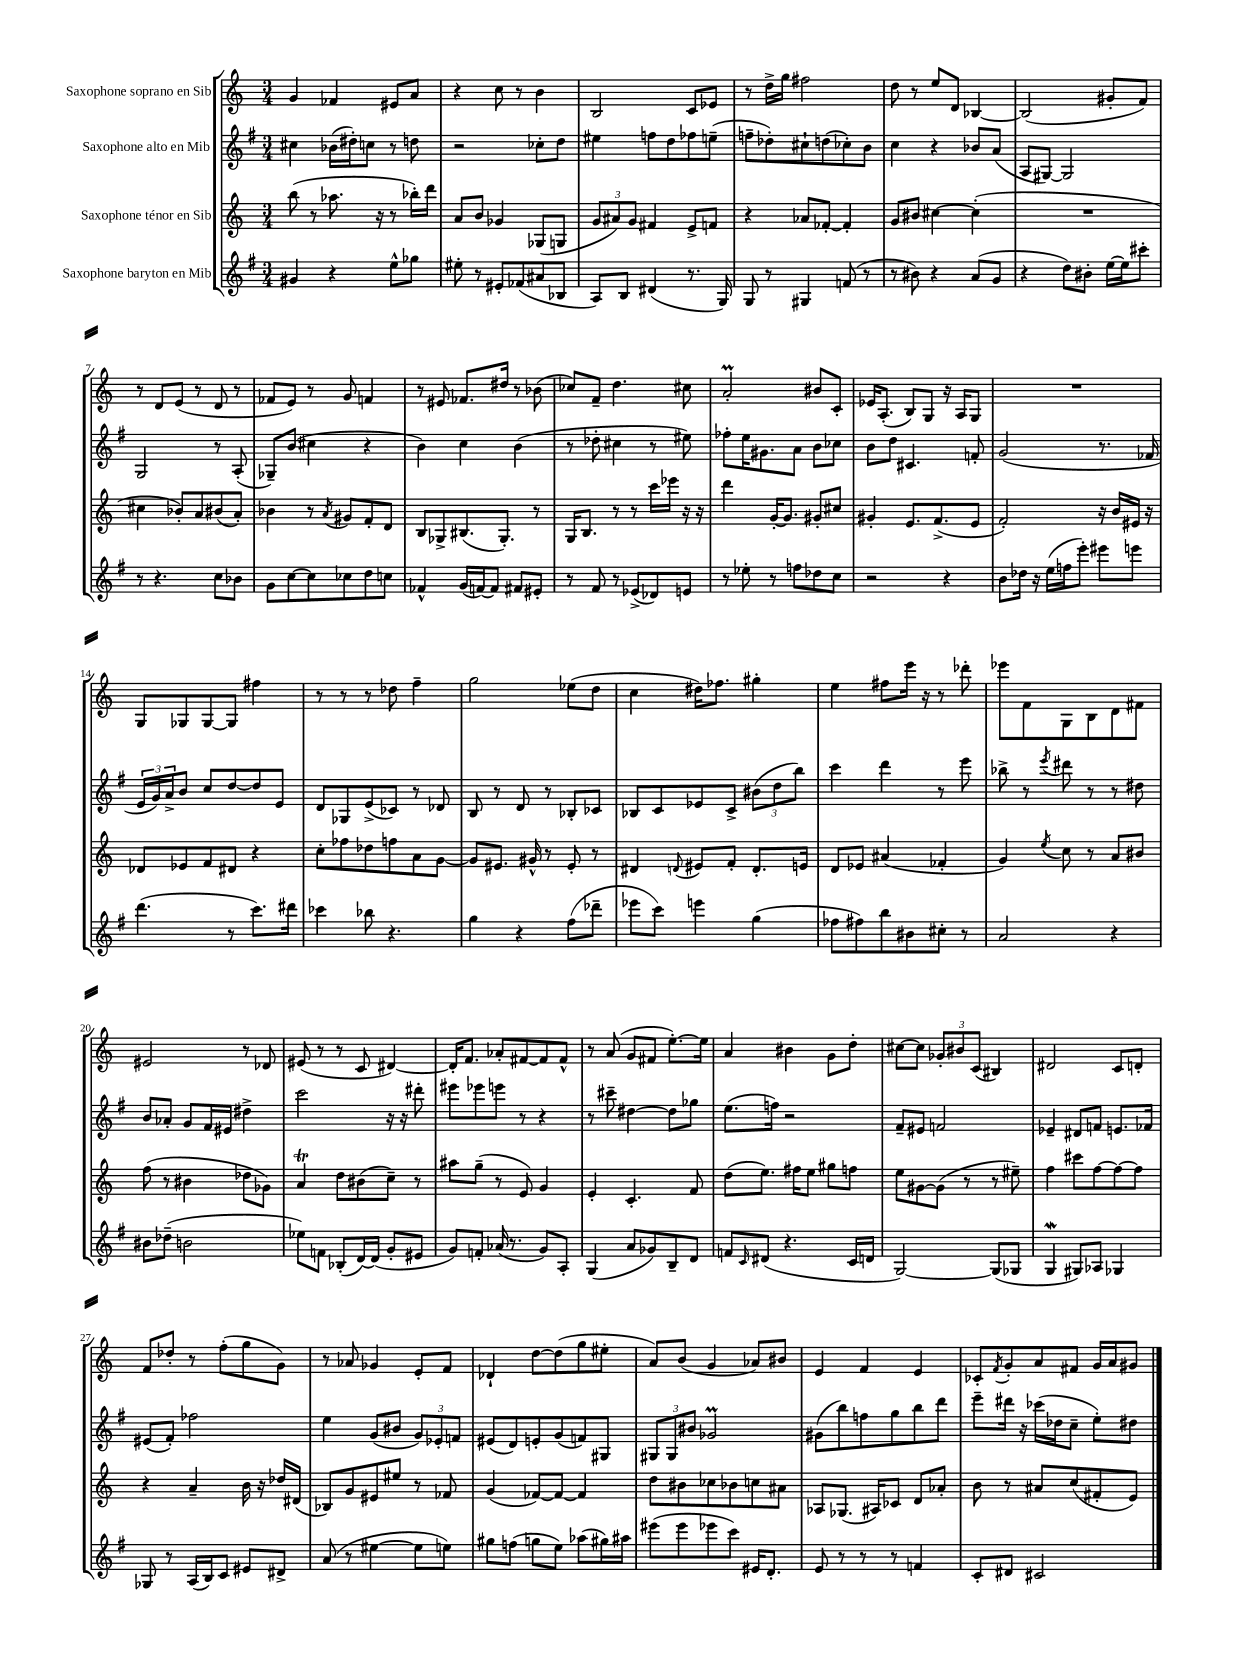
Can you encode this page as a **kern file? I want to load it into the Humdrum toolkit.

**kern	**kern	**kern	**kern
*staff4	*staff3	*staff2	*staff1
*clefG2	*clefG2	*clefG2	*clefG2
*k[f#]	*k[]	*k[f#]	*k[]
*M3/4	*M3/4	*M3/4	*M3/4
4g#/	(8bb\	4cc#\	4g/
.	8r	.	.
4r	8.aa-\	(16b-\LL	4f-/
.	.	16dd#'\J)	.
.	.	8cc\J	.
.	16r	.	.
8ee^^\L	8r	8r	8e#/L
8gg-\J	16bb-'\LL)	8dd\	8a/J
.	16ddd\JJ	.	.
=	=	=	=
8ee#'\	8a/L	2r	4r
8r	8b/J	.	.
8e#'/L	4g-/	.	8cc\
(8f-/	.	.	8r
8a#/	(8G-/L	8cc-'\L	4b\
8B-/J	8G/J	8dd\J	.
=	=	=	=
8A/L)	12g/L	4ee#\	2B/
.	12a#/)	.	.
8B/J	.	.	.
.	12g/J	.	.
(4d#/	4f#/	8ff\L	.
.	.	8dd\	.
8.r	8e^/L	8ff-\	8c/L
.	8f/J	(8ee~\J	8e-/J
16G/)	.	.	.
=	=	=	=
8G/	4r	8ff~\L	8r
8r	.	8dd-'\)	16dd^\LL
.	.	.	16gg\JJ
4G#/	8a-/L	8cc#`\	2ff#\
.	[8f-'/J	(8dd\	.
(8f/	4f-'/]	8cc-'\)	.
8r	.	8b\J	.
=	=	=	=
8r	8g/L	4cc\	8dd\
8b#\)	8b#/J	.	8r
4r	[4cc#\	4r	8ee/L
.	.	.	8d/J
(8a/L	(4cc#'\]	8b-/L	[4B-/
8g/J	.	(8a/J	.
=	=	=	=
4r	2.r	8A/L	(2B-/]
.	.	[8G#/J)	.
8dd\L)	.	2G#/]	.
8b#'\J	.	.	.
[16ee\LL	.	.	8g#'/L
16ee\]J	.	.	.
8ccc#'\J	.	.	8f/J)
=	=	=	=
8r	4cc#\	2G/	8r
4.r	.	.	8d/L
.	8b-'/L)	.	(8e/J
.	8a/	.	8r
8cc\L	(8b#/	8r	8d/
8b-\J	8a'/J)	(8A'/	8r
=	=	=	=
8g\L	4b-\	8G-~/L)	8f-/L
[8cc\	.	(8b/J	8e/J)
8cc\]	8r	4cc#\	8r
.	8qa/	.	.
8cc-\	8g#/L	.	8g/
8dd\	8f'/	4r	4f/
8cc\J	8d/J	.	.
=	=	=	=
4f-^^/	8B/L	4b\)	8r
.	8G-^/	.	8e#/
(16g/LL	(8.B#/	4cc\	8.f-/L
[16f/J)	.	.	.
8f/]J	.	.	.
.	8.G-'/J)	.	16dd#/Jk
8f#/L	.	(4b\	8r
8e#'/J	8r	.	(8b-\
=	=	=	=
8r	16G/LK	8r	8cc-/L)
.	8.B/J	.	.
8f#/	.	8dd-'\	8f~/J
8r	8r	4cc#\	4.dd\
(8e-^/L	8r	.	.
8d-/)	16ccc\LL	8r	.
.	16eee-\JJ	.	.
8e/J	16r	8ee#\)	8cc#\
.	16r	.	.
=	=	=	=
8r	4ddd\	8ff-'\L	2a'/
8ee-'\	.	16ee\K	.
.	.	8.g#\	.
8r	[16g'/LK	.	.
.	8.g/]J	.	.
8ff\L	.	8a\J	.
8dd-\	8g#'/L	8b\L	8b#/L
8cc\J	8cc#/J	8cc-\J	8c'/J
=	=	=	=
2r	4g#'/	8b\L	16e-/LK
.	.	.	(8.A'/J
.	.	8dd\J	.
.	8.e/L	4.c#/	8B/L)
.	.	.	8G/J
.	(8.f^/	.	.
4r	.	.	16r
.	.	.	16A/LK
.	8e/J	8f'/	8G/J
=	=	=	=
8b\L	2f'/)	(2g/	2.r
16dd-\Jk	.	.	.
16r	.	.	.
(16ee\LL	.	.	.
16ff\J	.	.	.
8eee'\J)	.	.	.
8eee#\L	16r	8.r	.
.	16b/LL	.	.
8eee\J	16e#/JJ	.	.
.	16r	16f-/	.
=	=	=	=
(4.ddd\	8d-/L	24e/LL	8G/L
.	.	24g/)	.
.	.	24a^/J	.
.	8e-/	8b/J	8G-/
.	8f/	8cc/L	[8G-/
8r	8d#/J	[8dd/	8G-/]J
8.ccc\L)	4r	8dd/]	4ff#\
.	.	8e/J	.
16ddd#\Jk	.	.	.
=	=	=	=
4ccc-\	8cc'\L	8d/L	8r
.	8ff-\	8G-/	8r
8bb-\	8dd-\	(8e^/	8r
4.r	8ff\	8c-/J)	8dd-\
.	8a\	8r	4ff~\
.	[8g\J	8d-/	.
=	=	=	=
4gg\	8g/]L	8B/	2gg\
.	8.e#/J	8r	.
4r	.	8d/	.
.	16g#^^/	.	.
.	8r	8r	.
(8ff#\L	8e#'/	8B-'/L	(8ee-\L
8ddd-~\J	8r	8c-/J	8dd\J
=	=	=	=
8eee-\L	4d#/	8B-/L	4cc\
8ccc\J)	.	8c/	.
.	8qqd/	.	.
4eee\	8e#/L	8e-/	16dd#\LK)
.	.	.	8.ff-\J
.	8f'/J	8c^/J	.
(4gg\	8.d'/L	(12b#\L	4gg#'\
.	.	12dd\	.
.	.	12bb\J)	.
.	16e/Jk	.	.
=	=	=	=
8ff-\L	8d/L	4ccc\	4ee\
8ff#\)	8e-/J	.	.
8bb\	(4a#/	4ddd\	8ff#\L
8b#\	.	.	16eee\Jk
.	.	.	16r
8cc#'\J	4f-'/	8r	8r
8r	.	8eee\	8ddd-'\
=	=	=	=
2a/	4g/)	8bb-^\	8eee-\L
.	.	8r	8f\
.	8qee/	8qeee/	.
.	8cc\	8ddd#\	8G\
.	8r	8r	8B\
4r	8a/L	8r	8d\
.	8b#/J	8dd#\	8f#\J
=	=	=	=
8b#\L	(8ff\	8b/L	2e#/
(8dd-~\J	8r	8a-'/J	.
2b\	4b#\	8g/L	.
.	.	16f#/L	.
.	.	16e#/JJ	.
.	8dd-\L	4dd#^\	8r
.	8g-\J)	.	8d-/
=	=	=	=
8ee-\L)	4a/	2ccc\	(8e#/
8f\J	.	.	8r
(8B-'/L	8dd\L	.	8r
[16d/L)	(8b#\	.	8c/
(16d/]JJ	.	.	.
8g'/L	8cc~\J)	16r	[4d#/)
.	.	16r	.
8e#/J	8r	8ddd#'\	.
=	=	=	=
8g/L)	8aa#\L	8eee#\L	16d#'/]LK
.	.	.	8.f/J
8f'/J	(8gg~\J	8eee-\	.
(16a-/	8r	8eee\J	8a-'/L
8.r	.	.	.
.	8e/)	8r	[8f#/
8g/L)	4g/	4r	8f#/]
8A'/J	.	.	8f#^^/J
=	=	=	=
(4G/	4e'/	8r	8r
.	.	8ccc#~\	(8a/
8a/L	4.c'/	[4dd#\	8g/L
8g-/)	.	.	8f#/J
8B~/	.	8dd#\]L	[8.ee'\L)
8d/J	8f/	8gg-\J	.
.	.	.	16ee\]Jk
=	=	=	=
8f/L	(8dd\L	(8.ee\L	4a/
16qqc/	.	.	.
(8d#/J	8.ee\J)	.	.
.	.	16ff\Jk)	.
4.r	.	2r	4b#\
.	16ff#\LK	.	.
.	8ee\J	.	.
.	8gg#\L	.	8g\L
16c/LL	8ff\J	.	8dd'\J
16d/JJ	.	.	.
=	=	=	=
[2G/)	8ee\L	8f#~/L	[8cc#\L
.	[8g#\	8e#/J	8cc#\]J
.	(8g#\]J	2f/	12g-'/L
.	.	.	12b#/
.	8r	.	.
.	.	.	(12c/J
(8G/]L	8r	.	4B#/)
8G-/J	8ee#~\)	.	.
=	=	=	=
4G/	4ff\	4e-~/	2d#/
8G#/L)	8ccc#\L	8d#/L	.
8A-/J	[8ff\	8f/J	.
4G-/	8ff\_	8.e/L	8c/L
.	8ff\]J	.	8d'/J
.	.	16f-/Jk	.
=	=	=	=
8G-/	4r	(8e#/L	8f/L
8r	.	8f#'/J)	8dd-'/J
(16A/LL	4a~/	2ff-\	8r
16B/J)	.	.	.
8c/J	.	.	(8ff'\L
8e#/L	16b\	.	8gg\
.	16r	.	.
8d#^/J	16dd-/LL	.	8g\J)
.	(16d#/JJ	.	.
=	=	=	=
(8a/	8B-/L)	4ee\	8r
8r	8g/	.	8a-/
[4ee#\	8e#/	(8g/L	4g-/
.	8ee#/J	8b#/J	.
8ee#\]L	8r	12g/L)	8e'/L
.	.	12e-'/	.
8ee\J)	8f-/	.	8f/J
.	.	12f/J	.
=	=	=	=
8gg#\L	(4g/	(8e#/L	4d-`/
(8ff\J	.	8d/)	.
8gg\L	[8f-/L)	8e'/	[8dd\L
8ee\J)	8f-/_J	(8g/	(8dd\]
(8aa-\L	4f-/]	8f/)	8gg\
16gg#\L)	.	8G#/J	8ee#'\J
16aa#\JJ	.	.	.
=	=	=	=
(8eee#\L	8dd\L	12G#/L	8a/L)
.	.	12G#/	.
8eee#\	8b#\	.	(8b/J
.	.	12b#/J	.
8eee-\	8cc-\	2g-/	4g/
8ccc\J)	8b-\	.	.
16e#/LK	8cc\	.	8a-/L)
8.d'/J	.	.	.
.	8a#\J	.	8b#/J
=	=	=	=
8e/	8A-/L	(8g#\L	4e/
8r	(8.G-/J	8bb\)	.
8r	.	8ff\	4f/
.	16A#/LK)	.	.
8r	8c-/J	8gg\	.
4f/	8d/L	8bb\	4e/
.	8a-'/J	8ddd\J	.
=	=	=	=
8c'/L	8b\	8eee~\L	8c-'/L
.	.	.	8qf/
8d#/J	8r	16ddd#\Jk	8g'/
.	.	16r	.
2c#/	8a#/L	(16ccc-\LL	8a/
.	.	16dd-\J	.
.	(8cc/	8cc~\J	8f#/J
.	8f#'/	8ee'\L)	16g/LL
.	.	.	16a/J
.	8e/J)	8dd#\J	8g#/J
==	==	==	==
*-	*-	*-	*-
